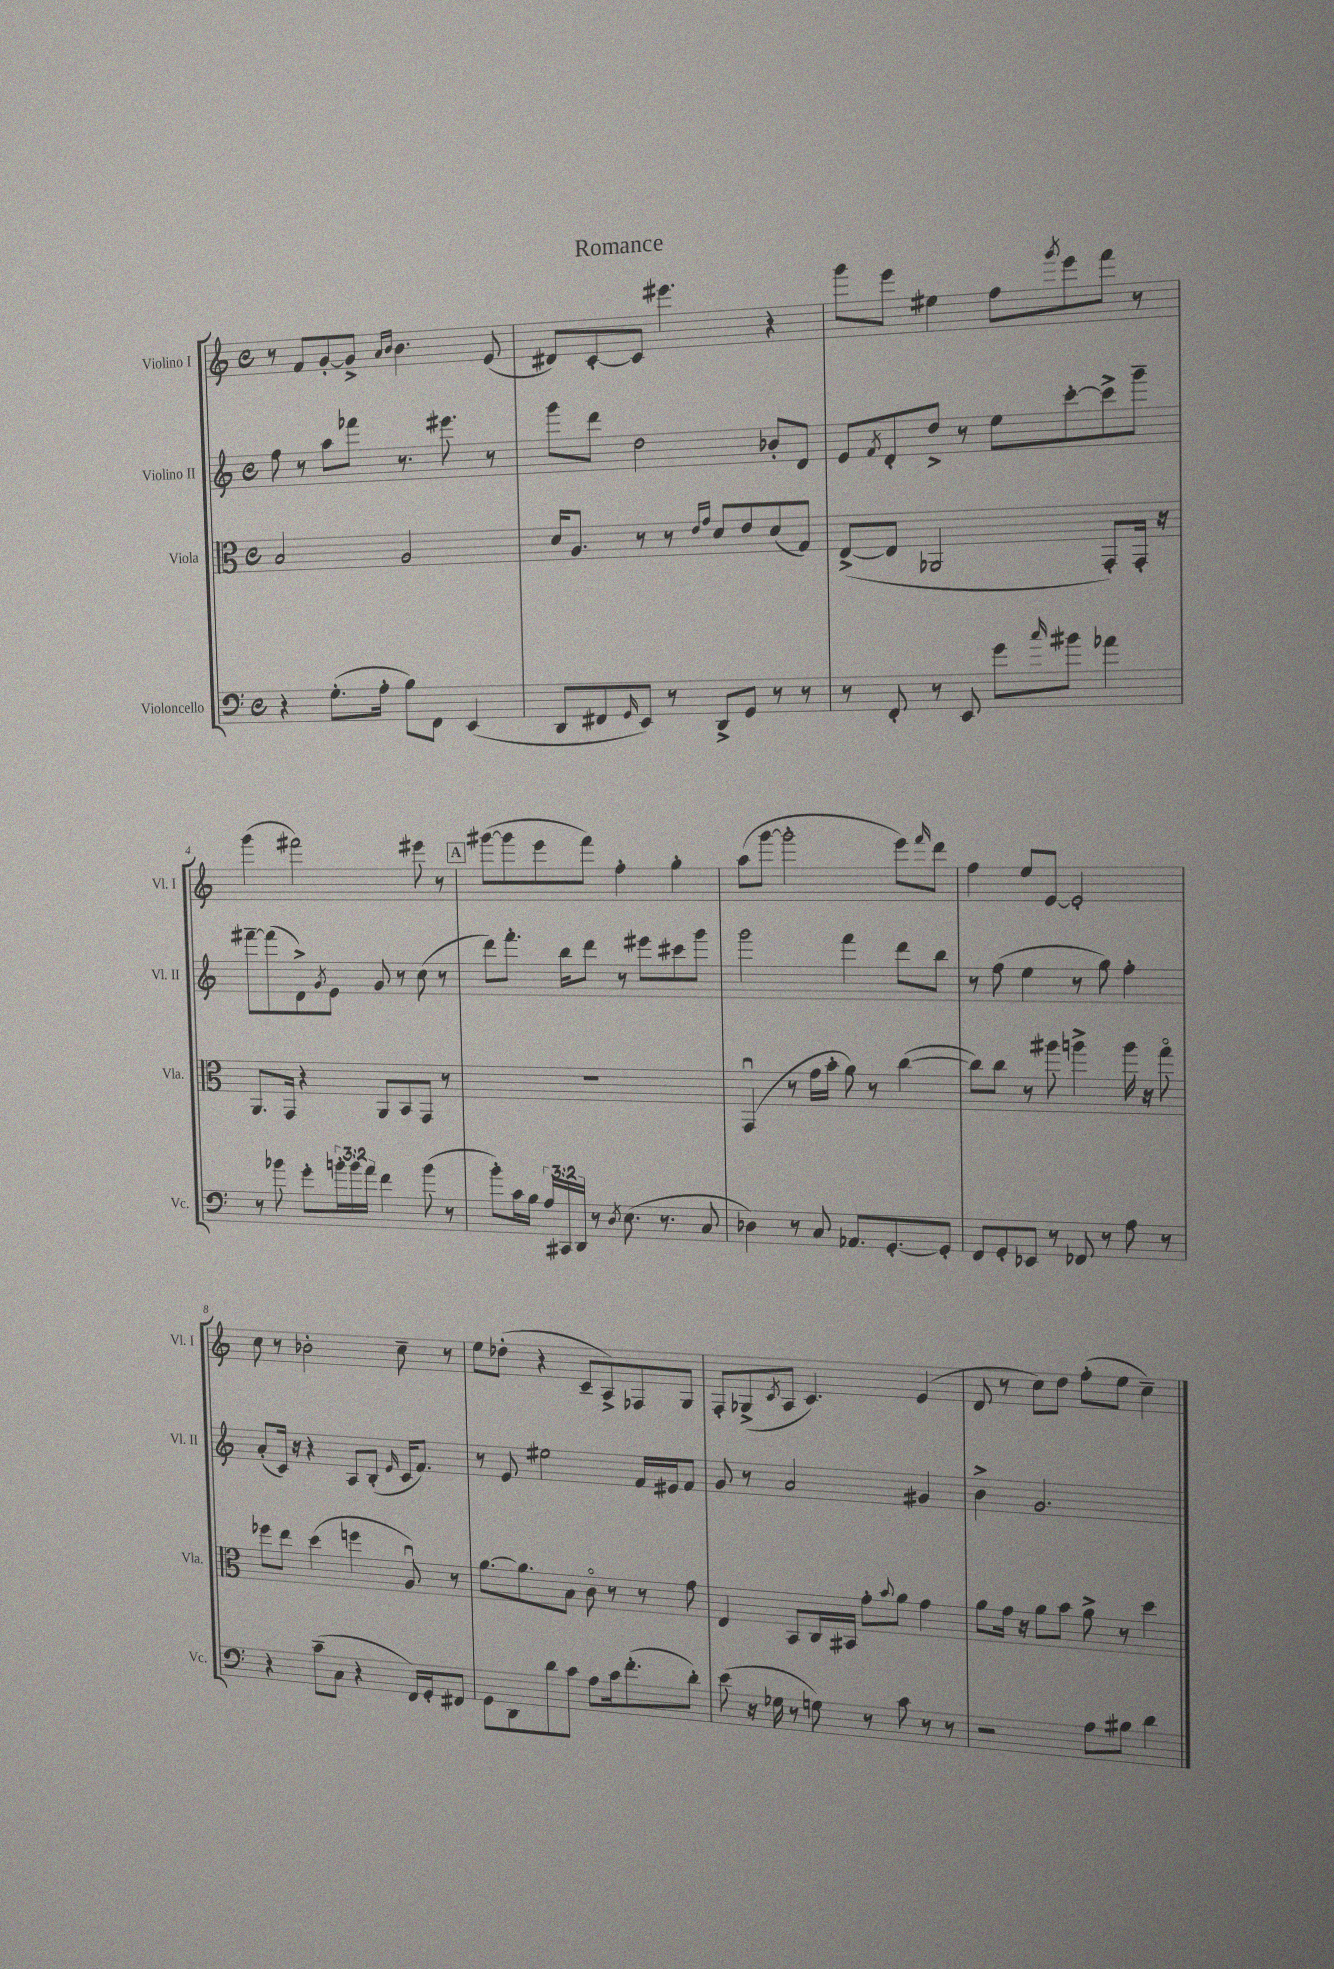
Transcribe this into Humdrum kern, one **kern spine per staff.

**kern	**kern	**kern	**kern
*staff4	*staff3	*staff2	*staff1
*clefF4	*clefC3	*clefG2	*clefG2
*k[]	*k[]	*k[]	*k[]
*M4/4	*M4/4	*M4/4	*M4/4
*met(c)	*met(c)	*met(c)	*met(c)
4r	2B	8ff	8r
.	.	8r	8f
(8.G'	.	8aa	[8g'
.	.	8fff-	8g^]
16A'	.	.	.
.	.	.	16qqa
.	.	.	16qqb
8B)	2A	8.r	4.b
8FF	.	.	.
.	.	8.eee#	.
(4EE	.	.	.
.	.	8r	(8e
=	=	=	=
8DD	16d	8ggg	8d#)
.	8.A	.	.
8FF#	.	8ddd	[8c'
16qqGG	.	.	.
8EE)	8r	2dd	8c]
8r	8r	.	4.eee#
.	16qqe	.	.
.	16qqg	.	.
8DD^	8d	.	.
8GG	8e	.	.
8r	(8d	8b-'	4r
8r	8G)	8d	.
=	=	=	=
8r	([8E^	8e	8ggg
.	.	8qf	.
8FF'	8E]	8d'	8eee
8r	2AA-	8dd^	4ee#
8EE	.	8r	.
8g	.	8ee	8ff
16qqcc	.	.	8qggg
8b#	.	[8ccc'	8eee
4a-	8GG')	8ccc^]	8fff
.	16GG'	8ggg~	8r
.	16r	.	.
=	=	=	=
8r	8.AA	[8fff#~	(4ggg
8b-	.	(8fff#]	.
.	16GG	.	.
8g'	4r	8d^)	2fff#)
.	.	8qg	.
24b'	.	8e	.
24b	.	.	.
24a	.	.	.
4f	8AA	8g	.
.	8BB	8r	.
(8b	8GG	(8cc	8eee#
8r	8r	8r	8r
=	=	=	=
8b')	1r	8ddd)	([8ggg#
16c	.	8.fff'	8ggg#]
16B	.	.	.
24A	.	.	8eee
24CC#	.	.	.
.	.	16bb	.
24DD	.	.	.
8r	.	8ddd	8fff)
8qD	.	.	.
(8.E	.	8r	4ff'
.	.	8eee#	.
8.r	.	.	.
.	.	8ccc#	4gg'
8C	.	8ggg	.
=	=	=	=
4D-)	(4GGu	2ggg	(8aa
.	.	.	[8ggg
8r	8r	.	2ggg']
8C	16g	.	.
.	16b'	.	.
8.AA-	8a)	4fff	.
.	8r	.	.
[8.GG'	.	.	.
.	([4cc	8ddd	8eee)
.	.	.	16qqfff
8GG']	.	8bb	8ddd
=	=	=	=
8FF	8cc])	8r	4ff
8GG'	8cc	(8ff	.
8EE-	8r	4ee	8ee
8r	8aa#	.	[8e
8FF-	4aa^	8r	2e']
8r	.	8gg)	.
8A	16aa	4ff'	.
.	16r	.	.
8r	8ggo	.	.
=	=	=	=
4r	8ff-	(8a'	8cc
.	8ee	16c)	8r
.	.	16r	.
(8c~	(4dd	4r	2b-'
8C	.	.	.
4r	4ff	8A	.
.	.	(8B'	.
.	.	16qqe	.
16FF)	8Au)	16c	8cc~
16GG'	.	8.f)	.
8FF#	8r	.	8r
=	=	=	=
8GG	[8.a	8r	8ee
8DD	.	8e	(8dd-'
.	8.a]	.	.
8d	.	2ee#	4r
8c	8B	.	.
8A	8co	.	8c~
16c	8r	.	8A^)
(8.f'	.	.	.
.	8r	16f	8F-
.	.	16e#	.
8d')	8g	8f	8G
=	=	=	=
(8e	4E	8g	8F'
16r	.	8r	(8G-^
16G-	.	.	.
.	.	.	8qc
8r	8BB	2a	8A
8G)	16C	.	4.c)
.	16BB#	.	.
8r	8g'	.	.
.	8qqb	.	.
8c	8a	.	.
8r	4g	4g#	(4e
8r	.	.	.
=	=	=	=
2r	8a	4b^	8d
.	16g	.	8r
.	16r	.	.
.	8a	2.g	8cc)
.	8b	.	8dd
8A	8a^	.	(8ff'
8B#	8r	.	8ee
4d	4dd	.	4cc~)
==	==	==	==
*-	*-	*-	*-
